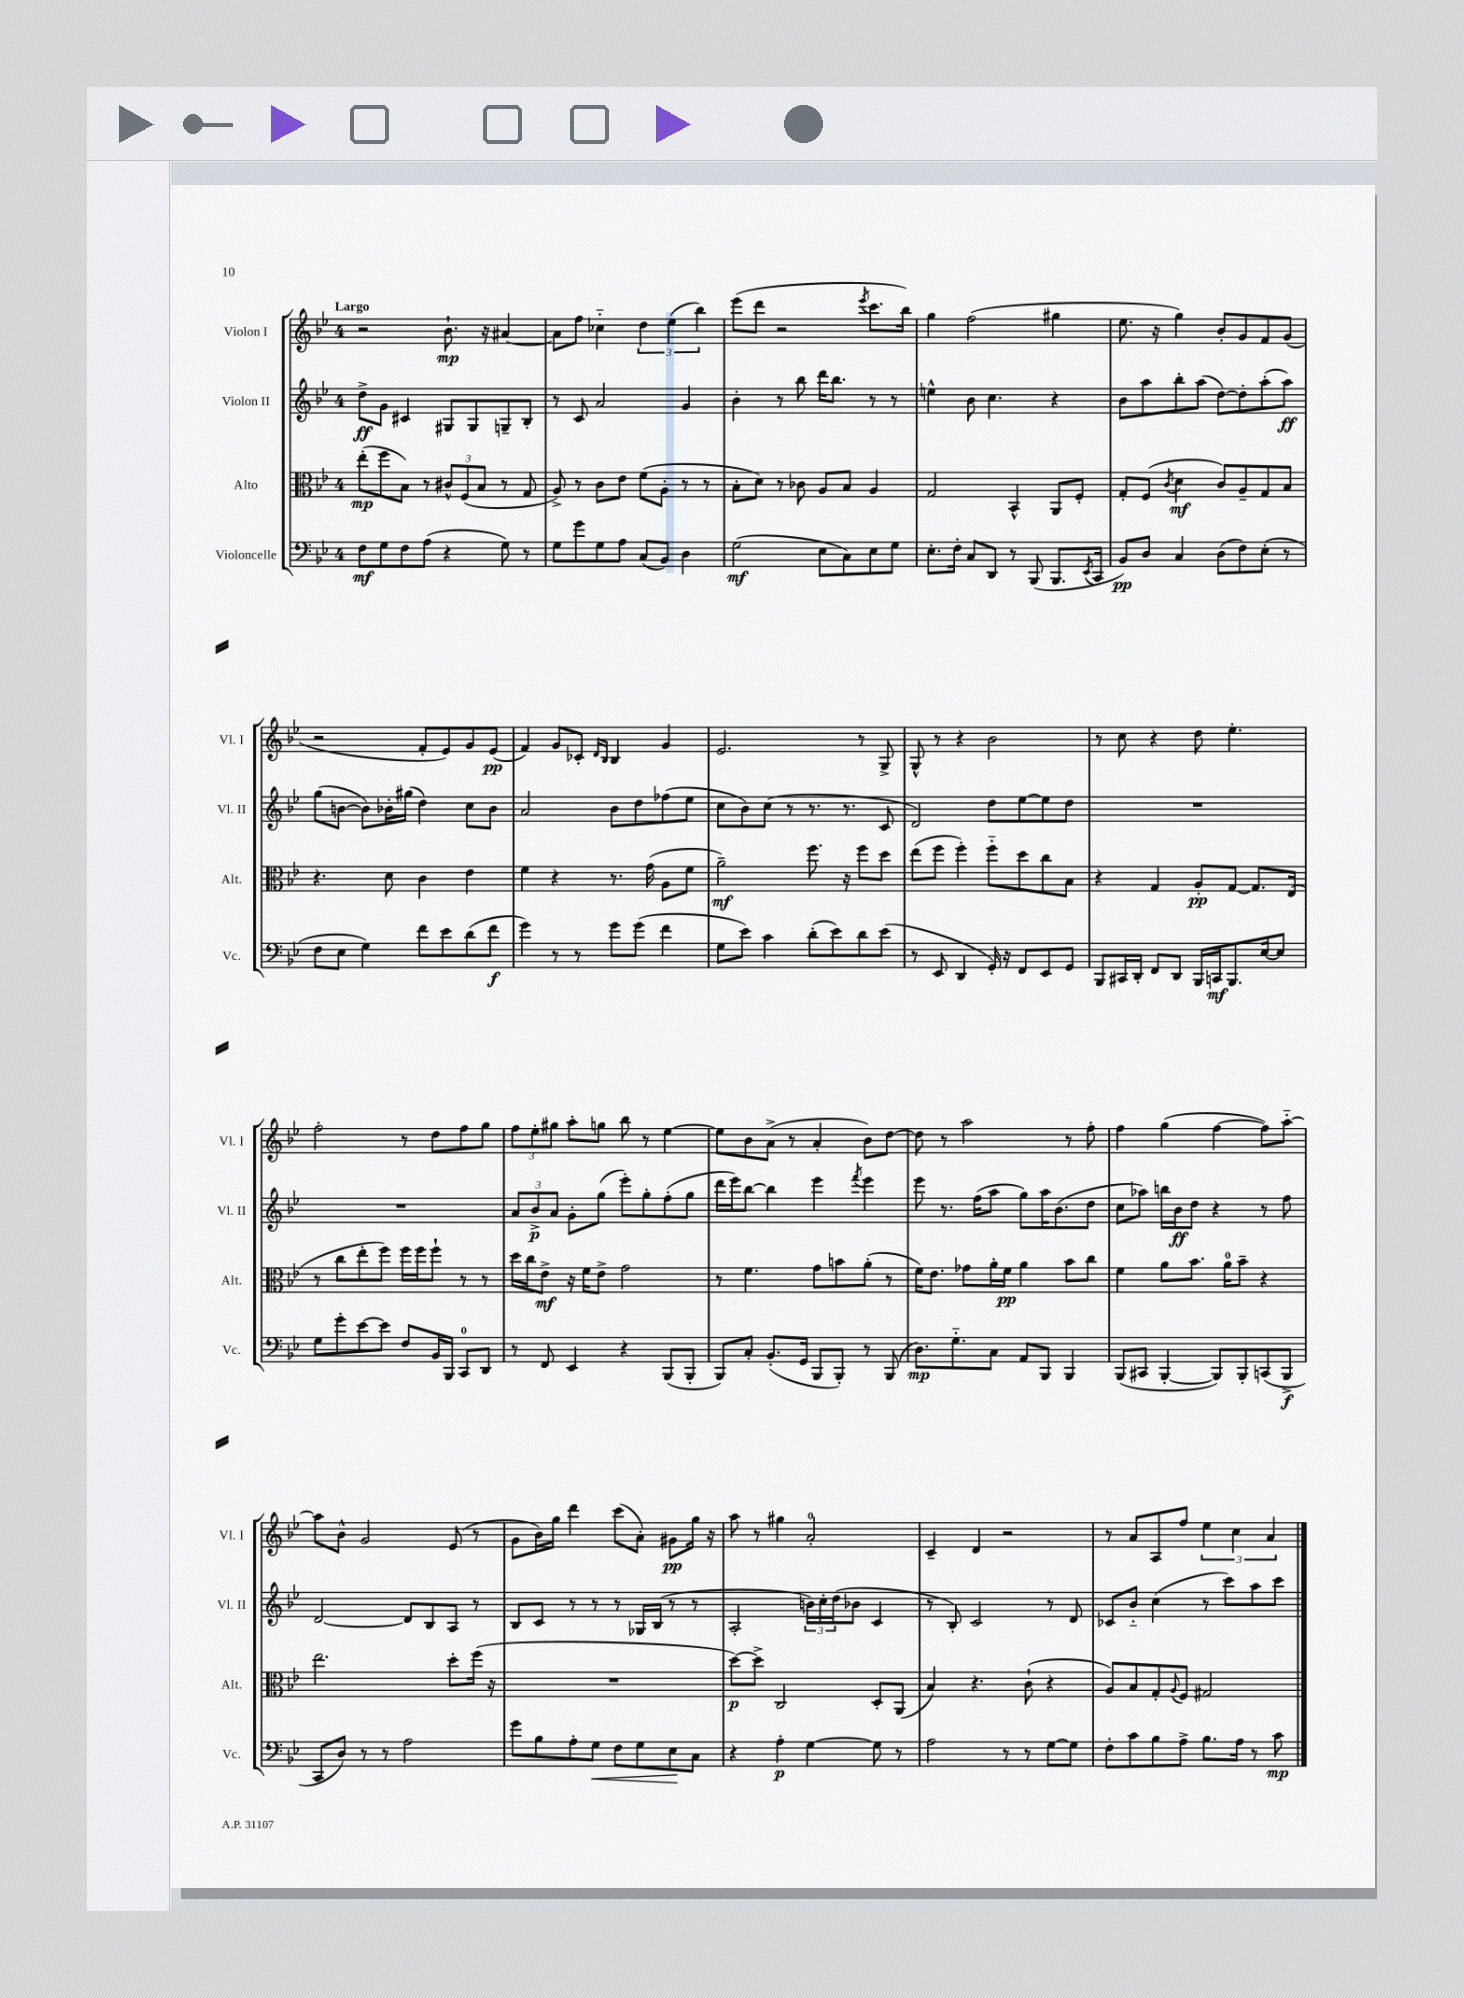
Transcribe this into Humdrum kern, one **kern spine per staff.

**kern	**dynam	**kern	**dynam	**kern	**dynam	**kern	**dynam
*part4	*part4	*part3	*part3	*part2	*part2	*part1	*part1
*staff4	*staff4	*staff3	*staff3	*staff2	*staff2	*staff1	*staff1
*I"Violoncelle	*	*I"Alto	*	*I"Violon II	*	*I"Violon I	*
*I'Vc.	*	*I'Alt.	*	*I'Vl. II	*	*I'Vl. I	*
*clefF4	*	*clefC3	*	*clefG2	*	*clefG2	*
*k[b-e-]	*	*k[b-e-]	*	*k[b-e-]	*	*k[b-e-]	*
*M4/4	*	*M4/4	*	*M4/4	*	*M4/4	*
=1	=1	=1	=1	=1	=1	=1	=1
!	!	!	!	!	!	!LO:TX:a:B:t=Largo	!
8F\L	mf	(8ee-'\L	mp	8dd^\L	ff	2r	.
8G\	.	8ff\	.	8g\J	.	.	.
8F\	.	8B-\J)	.	4c#X/	.	.	.
(8A\J	.	8r	.	.	.	.	.
4r	.	12c#X^^/L	.	8G#X/L	.	8.b-`\	mp
.	.	(12F/	.	.	.	.	.
.	.	.	.	8G#/	.	.	.
.	.	12B-/J	.	.	.	.	.
.	.	.	.	.	.	16r	.
8G\)	.	8r	.	8Gn~/	.	[4a#X/	.
8r	.	8G/	.	8B-'/J	.	.	.
=2	=2	=2	=2	=2	=2	=2	=2
8G\L	.	8A^/)	.	8r	.	8a#\L]	.
8g\	.	8r	.	8c/	.	8ff\J	.
8G\	.	8c\L	.	2a/	.	4cc-X\	.
8A\J	.	8e-\J	.	.	.	.	.
(8C/L	.	(8f\L	.	.	.	6dd\	.
8BB-/J)	.	8A'\J	.	.	.	.	.
.	.	.	.	.	.	(6ee-\	.
4D\	.	8r	.	4g/	.	.	.
.	.	.	.	.	.	6bb-\)	.
.	.	8r	.	.	.	.	.
=3	=3	=3	=3	=3	=3	=3	=3
(2G\	mf	8B-'\L	.	4b-'\	.	(8eee-\L	.
.	.	8d\J)	.	.	.	8ddd\J	.
.	.	8r	.	8r	.	2r	.
.	.	8c-X\	.	8bb-\	.	.	.
8E-\L	.	8A/L	.	16ddd\KL	.	.	.
.	.	.	.	8.bb-\J	.	.	.
8C\)	.	8B-/J	.	.	.	.	.
.	.	.	.	.	.	8qeee-/	.
8E-\	.	4A/	.	8r	.	8.ccc\L	.
8G\J	.	.	.	8r	.	.	.
.	.	.	.	.	.	16bb-\Jk)	.
=4	=4	=4	=4	=4	=4	=4	=4
8.E-'\L	.	2G/	.	4een^^\	.	4gg\	.
16F'\Jk	.	.	.	.	.	.	.
8C/L	.	.	.	8b-\	.	(2ff\	.
8DD/J	.	.	.	4.cc\	.	.	.
8r	.	4BB-^^/	.	.	.	.	.
(8BBB-/	.	.	.	.	.	.	.
8.BBB-/L	.	8AA/L	.	4r	.	4gg#X\	.
.	.	8F'/J	.	.	.	.	.
8qEE-/	.	.	.	.	.	.	.
16CC/Jk	.	.	.	.	.	.	.
=5	=5	=5	=5	=5	=5	=5	=5
8BB-/L)	pp	8G'/L	.	8b-\L	.	8.ee-\	.
8D/J	.	(8F/J	.	8aa\	.	.	.
.	.	.	.	.	.	16r	.
.	.	8qc/	.	.	.	.	.
4C/	.	4d\	mf	8bb-'\	.	4gg\)	.
.	.	.	.	(8aa\J	.	.	.
(8D\L	.	8c/L)	.	[8dd\L)	.	8b-'/L	.
8F\)	.	8A~/	.	8dd'\]	.	8g/	.
(8E-'\J	.	8G/	.	(8aa'\	.	8f/	.
8r	.	8B-/J	.	8aa\J)	ff	(8g/J	.
!!LO:LB:g=z
=6	=6	=6	=6	=6	=6	=6	=6
8F\L	.	4.r	.	(8gg\L	.	2r	.
8E-\J	.	.	.	[8bn\J	.	.	.
4G\)	.	.	.	8b\L])	.	.	.
.	.	8d\	.	16b-X'\L	.	.	.
.	.	.	.	(16gg#X\JJ	.	.	.
8f\L	.	4c\	.	4dd\)	.	8f'/L	.
8e-\	.	.	.	.	.	8e-/)	.
(8d\	.	4e-\	.	8cc\L	.	8g/	.
8f\J	f	.	.	8b-\J	.	(8e-/J	pp
=7	=7	=7	=7	=7	=7	=7	=7
4g\)	.	4f\	.	2a/	.	4f/)	.
8r	.	4r	.	.	.	8g/L	.
8r	.	.	.	.	.	8c-X'/J	.
.	.	.	.	.	.	16qqd/LL	.
.	.	.	.	.	.	16qqB-/JJ	.
8g\L	.	8.r	.	8b-\L	.	4B-/	.
(8g\J	.	.	.	8dd\	.	.	.
.	.	(16g\	.	.	.	.	.
4f\	.	8A\L	.	(8ff-X\	.	4g/	.
.	.	8f\J	.	8ee-\J	.	.	.
=8	=8	=8	=8	=8	=8	=8	=8
8G\L	.	2a~\)	mf	8cc\L	.	2.e-/	.
8e-\J)	.	.	.	8b-\)	.	.	.
4c\	.	.	.	(8cc\J	.	.	.
.	.	.	.	8r	.	.	.
(8d'\L	.	8.ff\	.	8.r	.	.	.
8e-\)	.	.	.	.	.	.	.
.	.	16r	.	8.r	.	.	.
8d\	.	8ff\L	.	.	.	8r	.
(8e-\J	.	8dd\J	.	8c/	.	8G^/	.
=9	=9	=9	=9	=9	=9	=9	=9
8r	.	(8ee-\L	.	2d/)	.	8G^^/	.
8EE-/	.	8ff\J	.	.	.	8r	.
4DD/	.	4ff'\)	.	.	.	4r	.
16GG'/)	.	8ff\L	.	8dd\L	.	2b-\	.
16r	.	.	.	.	.	.	.
8FF/L	.	8dd\	.	[8ee-\	.	.	.
8EE-/	.	8cc\	.	8ee-\]	.	.	.
8GG/J	.	8B-\J	.	8dd\J	.	.	.
=10	=10	=10	=10	=10	=10	=10	=10
8BBB-/L	.	4r	.	1r	.	8r	.
16CC#X/L	.	.	.	.	.	8cc\	.
16DD'/JJ	.	.	.	.	.	.	.
8FF/L	.	4G/	.	.	.	4r	.
8DD/J	.	.	.	.	.	.	.
16BBB-/LL	.	8A'/L	pp	.	.	8dd\	.
16CCn/J	mf	.	.	.	.	.	.
8.BBB-/	.	[8G/J	.	.	.	4.ee-'\	.
.	.	8.G/L]	.	.	.	.	.
[16E-/k	.	.	.	.	.	.	.
8E-/J]	.	.	.	.	.	.	.
.	.	(16E-/Jk	.	.	.	.	.
!!LO:LB:g=z
=11	=11	=11	=11	=11	=11	=11	=11
8G\L	.	8r	.	1r	.	2ff'\	.
8g'\	.	8cc\L	.	.	.	.	.
[8e-\	.	8ee-'\	.	.	.	.	.
8e-\J]	.	8ff\J)	.	.	.	.	.
8F/L	.	16ff\LL	.	.	.	8r	.
.	.	16ff\J	.	.	.	.	.
16BB-/L	.	8ff`\J	.	.	.	8dd\L	.
16BBB-/JJ	.	.	.	.	.	.	.
8CC/L	.	8r	.	.	.	8ff\	.
8DD/J	.	8r	.	.	.	8gg\J	.
=12	=12	=12	=12	=12	=12	=12	=12
8r	.	16dd\LL	.	12a/L	.	12ff\L	.
.	.	16cc\J	.	.	.	.	.
.	.	.	.	12b-^/	p	12ee-'\	.
8FF/	.	8e-^\J	mf	.	.	.	.
.	.	.	.	12a/J	.	12gg#X\J	.
4EE-/	.	16r	.	8g'\L	.	8aa'\L	.
.	.	16f\KL	.	.	.	.	.
.	.	8e-^\J	.	(8gg\J	.	8ggn\J	.
4r	.	2g\	.	8eee-'\L)	.	8bb-\	.
.	.	.	.	8gg'\	.	8r	.
(8BBB-/L	.	.	.	(8ff'\	.	[4ee-\	.
8BBB-'/J	.	.	.	8gg\J	.	.	.
=13	=13	=13	=13	=13	=13	=13	=13
8BBB-/L)	.	8r	.	16ddd\LL	.	8ee-\L]	.
.	.	.	.	16eee-\J)	.	.	.
8C'/J	.	4.f\	.	[8bb-\J	.	8b-\	.
(8.BB-'/L	.	.	.	4bb-\]	.	(8a^\J	.
.	.	.	.	.	.	8r	.
16GG/Jk	.	.	.	.	.	.	.
8BBB-/L	.	8g\L	.	4eee-\	.	4a'/	.
8BBB-'/J)	.	8bn\	.	.	.	.	.
.	.	.	.	8qfff/	.	.	.
8r	.	(8a'\J	.	4eee-\	.	8b-\L)	.
(8BBB-/	.	8r	.	.	.	[8dd\J	.
=14	=14	=14	=14	=14	=14	=14	=14
8.D\L)	mp	16f\KL)	.	8eee-\	.	8dd\]	.
.	.	8.e-\J	.	.	.	.	.
.	.	.	.	8.r	.	8r	.
8.G\	.	.	.	.	.	.	.
.	.	8g-X\L	.	.	.	2aa\	.
.	.	.	.	(16ff\KL	.	.	.
8C\J	.	16a'\L	.	8aa\J	.	.	.
.	.	16f\JJ	pp	.	.	.	.
8AA/L	.	4a\	.	8gg\L)	.	.	.
8BBB-/J	.	.	.	16aa\K	.	.	.
.	.	.	.	(8.b-\	.	.	.
4BBB-/	.	8b-\L	.	.	.	8r	.
.	.	8cc\J	.	8dd\J	.	8ff'\	.
=15	=15	=15	=15	=15	=15	=15	=15
(8BBB-/L	.	4f\	.	8cc\L	.	4ff\	.
8CC#X/J	.	.	.	8aa-X\J)	.	.	.
[4BBB-'/	.	8a\L	.	16bbn\LL	.	(4gg\	.
.	.	.	.	16b-\J	ff	.	.
.	.	8.b-\J	.	8dd\J	.	.	.
8BBB-/L])	.	.	.	4r	.	[4ff\	.
.	.	16a\KL	.	.	.	.	.
8BBB-'/	.	8b-~\J	.	.	.	.	.
(8CCn/	.	4r	.	8r	.	8ff\L])	.
8BBB-^/J	f	.	.	8ff\	.	[8aa\J	.
!!LO:LB:g=z
=16	=16	=16	=16	=16	=16	=16	=16
8CC/L	.	2.ee-\	.	[2d/	.	8aa\L]	.
8D/J)	.	.	.	.	.	8b-^^\J	.
8r	.	.	.	.	.	2g/	.
8r	.	.	.	.	.	.	.
2A\	.	.	.	8d/L]	.	.	.
.	.	.	.	8B-/	.	.	.
.	.	8dd'\L	.	8A/J	.	(8e-/	.
.	.	(16ff\Jk	.	8r	.	8r	.
.	.	16r	.	.	.	.	.
=17	=17	=17	=17	=17	=17	=17	=17
8g\L	.	1r	.	8B-/L	.	8g\L	.
8B-\	.	.	.	8c/J	.	16b-\L)	.
.	.	.	.	.	.	16gg\JJ	.
8A'\	.	.	.	8r	.	4ddd\	.
!	!LO:HP:b	!	!	!	!	!	!
8G\J	<	.	.	8r	.	.	.
8F\L	.	.	.	8r	.	(8ccc\L	.
8G\	.	.	.	16G-X/LL	.	8a'\J)	.
.	.	.	.	(16B-/JJ	.	.	.
8E-\	.	.	.	8r	.	8g#X\L	pp
8C\J	[	.	.	8r	.	16gg\Jk	.
.	.	.	.	.	.	16r	.
=18	=18	=18	=18	=18	=18	=18	=18
4r	.	[8dd\L)	p	2A'/	.	8aa\	.
.	.	8dd^\J]	.	.	.	8r	.
4A'\	p	2C/	.	.	.	4gg#X\	.
[4G\	.	.	.	24bn\LL)	.	2a'/	.
.	.	.	.	24cc'\	.	.	.
.	.	.	.	(24dd\J	.	.	.
.	.	.	.	8b-X\J	.	.	.
8G\]	.	8D'/L	.	4c/	.	.	.
8r	.	(8AA/J	.	.	.	.	.
=19	=19	=19	=19	=19	=19	=19	=19
2A\	.	4B-/)	.	8r	.	4c~/	.
.	.	.	.	8B-'/)	.	.	.
.	.	4.r	.	2c/	.	4d/	.
8r	.	.	.	.	.	2r	.
8r	.	(8c`\	.	.	.	.	.
[8G\L	.	4r	.	8r	.	.	.
8G\J]	.	.	.	8d/	.	.	.
=20	=20	=20	=20	=20	=20	=20	=20
8F'\L	.	8A/L)	.	8c-X/L	.	8r	.
8c\	.	8B-/	.	8b-/J	.	8a/L	.
8B-\	.	8G'/	.	(4cc\	.	8A/	.
.	.	8qqA/	.	.	.	.	.
8A^\J	.	8F/J	.	.	.	8ff/J	.
8.B-\L	.	2G#X/	.	8r	.	6ee-\	.
.	.	.	.	8ccc\L)	.	.	.
.	.	.	.	.	.	6cc\	.
16A\Jk	.	.	.	.	.	.	.
8r	.	.	.	8aa\	.	.	.
.	.	.	.	.	.	6a/	.
8c\	mp	.	.	8ccc\J	.	.	.
==	==	==	==	==	==	==	==
*-	*-	*-	*-	*-	*-	*-	*-
